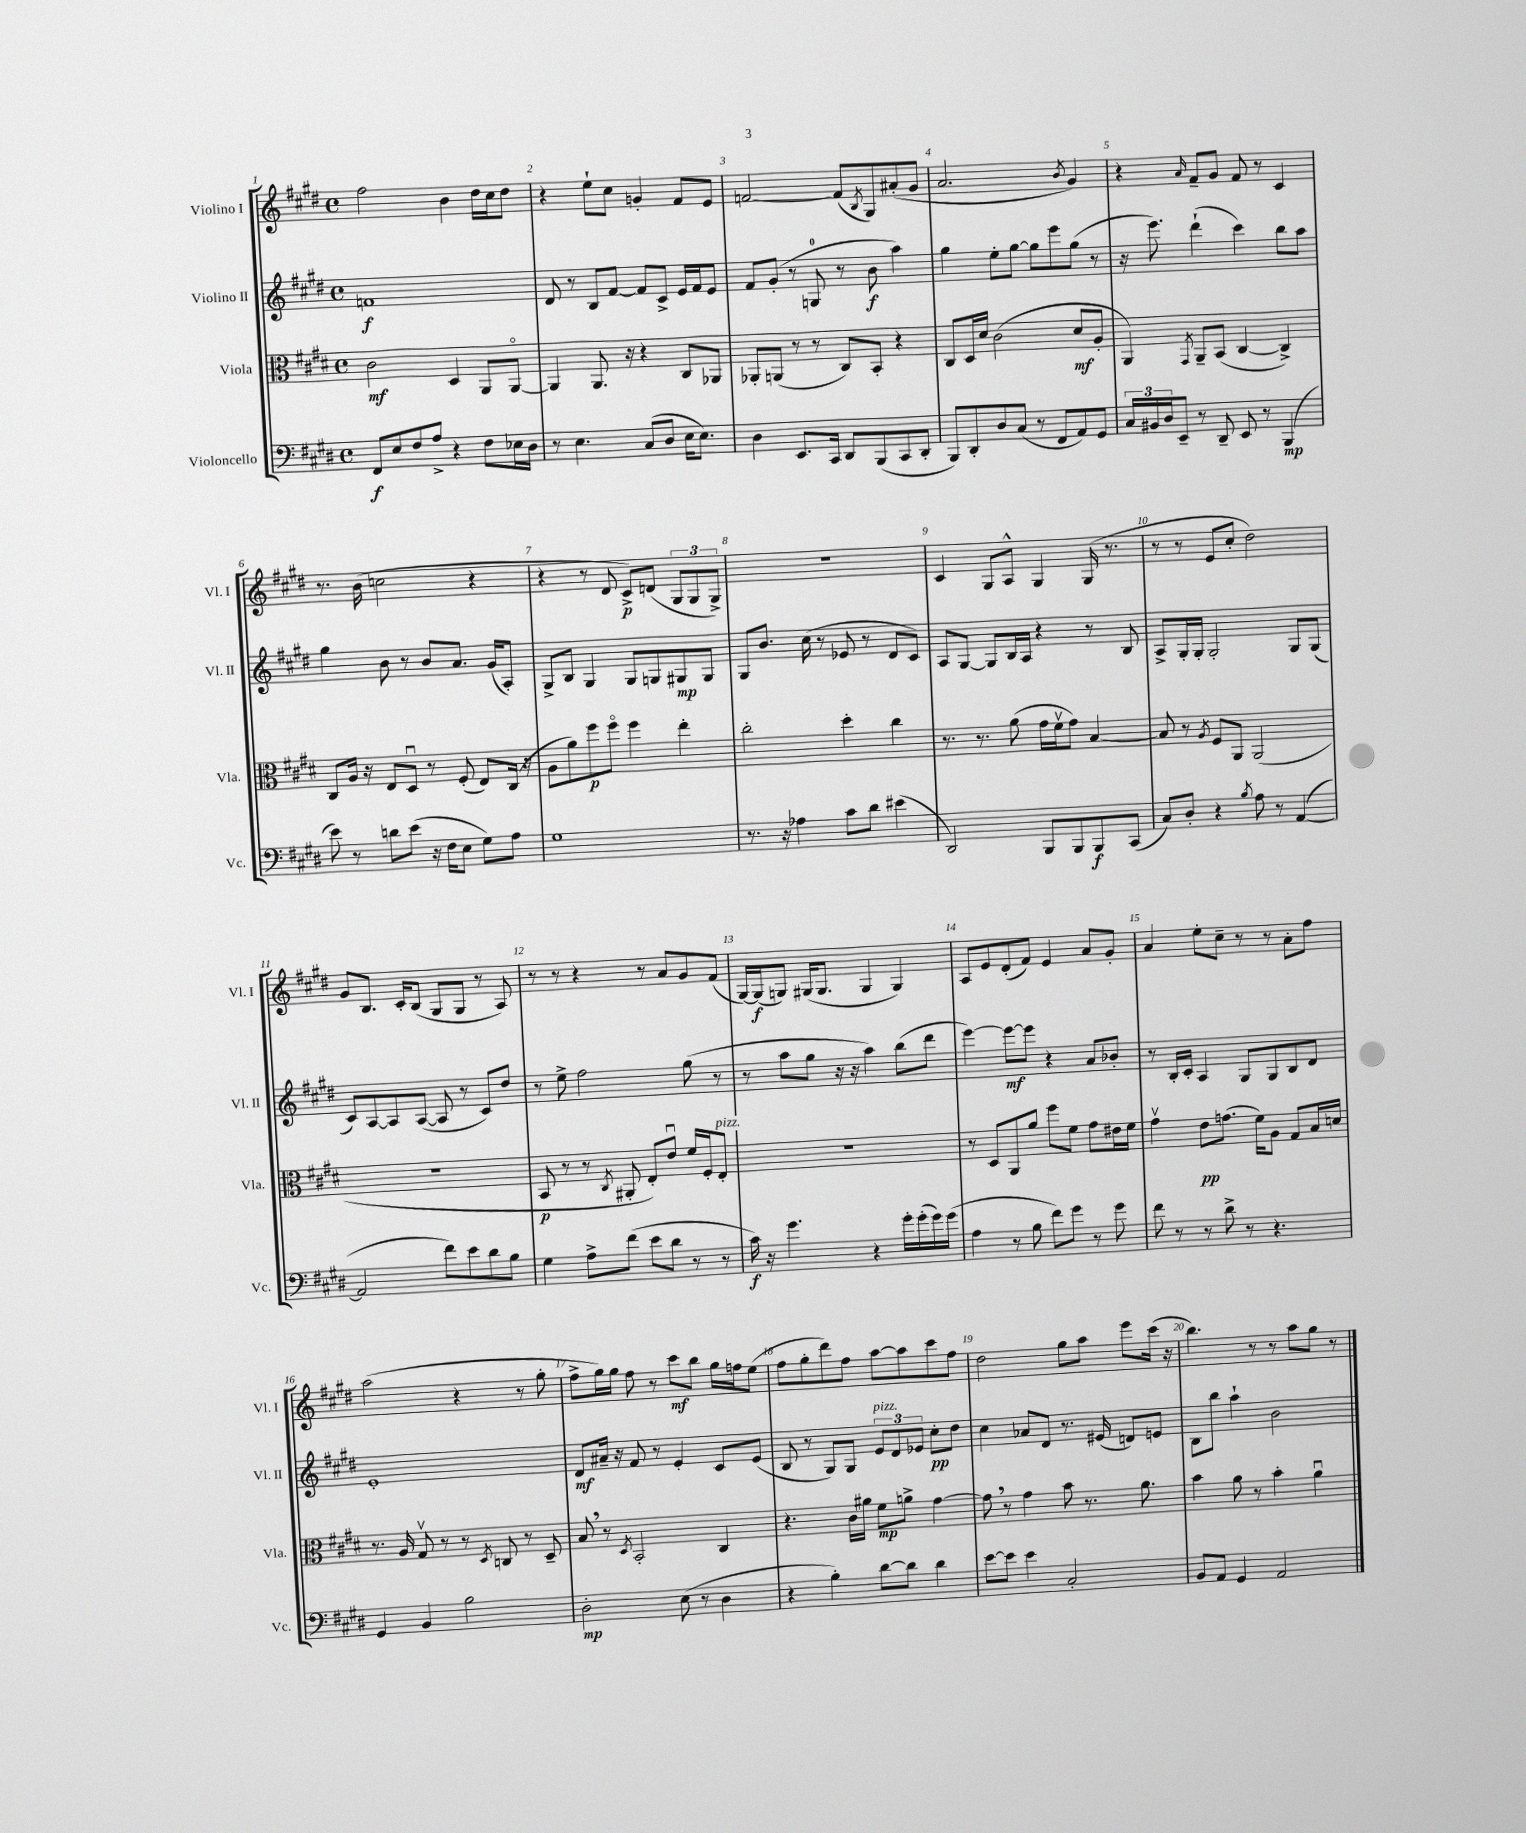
<<
\new StaffGroup <<
\new Staff = "s0" \with { instrumentName = "Violino I" shortInstrumentName = "Vl. I" } {
    \clef treble \key e \major \defaultTimeSignature \time 4/4
    fis''2 b'4 dis''16 cis''16 dis''8 |
    r4 e''8-! cis''8 g'4-. fis'8 e'8 |
    f'2~ f'8( \acciaccatura { b8 } gis8) ais'8-.( gis'8 |
    a'2. \acciaccatura { b'8 } gis'4) |
    r4 \grace { a'16 } fis'8-- gis'8 fis'8 r8 cis'4 |
    r8. b'16( c''2 r4 |
    r4 r8 dis'8 cis'8->\p) d'8( \tuplet 3/2 { gis8 gis8 gis8->) } |
    R1 |
    cis'4 gis8 a8-^ gis4 gis16( r8. |
    r8 r8 e'8 cis''8-. dis''2) |
    gis'8 b8. cis'16-. b8( gis8 gis8 r8 a8) |
    r8 r8 r4 r8 a'8 gis'8 fis'8( |
    gis16~) gis16\f( g8) gis16( gis8. gis4 gis4) |
    a8 e'8 dis'8-.( fis'8) e'4 a'8 gis'8-. |
    a'4 e''8-. cis''8-- r8 r8 a'8-. fis''8 |
    a''2( r4 r8 gis''8-. |
    fis''8-> gis''16) gis''16 fis''8 r8 cis'''8\mf b''8 gis''16 f''16 e''8( |
    fis''8 gis''8-. dis'''8) fis''8 a''8~ a''8 cis'''8 fis''8 |
    dis''2 gis''8 a''8 e'''8 cis'''16( r16 |
    b''4.) r8 r8 a''8 gis''8 r8 \bar "|." |
}
\new Staff = "s1" \with { instrumentName = "Violino II" shortInstrumentName = "Vl. II" } {
    \clef treble \key e \major \defaultTimeSignature \time 4/4
    f'1\f |
    dis'8 r8 b8 fis'8~ fis'8 cis'8-> e'16 fis'16 e'8 |
    fis'8 gis'8-.( r8 g8-0 r8 b'8\f a''4) |
    gis''4 e''8-. gis''8~ gis''8 e'''8 gis''8( r8 |
    r16 e'''8.) dis'''4-!( cis'''4) b''8 a''8 |
    gis''4 b'8 r8 b'8 a'8. gis'16( a8-.) |
    gis8-> b8 gis4 gis8 g8 gis8\mp gis8 |
    gis8 b'8. cis''16( r8 ees'8 r8 dis'8 cis'8) |
    a8 gis8~ gis8 b16 a16 r4 r8 b8 |
    a8-> gis16-. gis16-. gis2-. gis8 gis8( |
    cis'8) a8~ a8 a8~( a8 r8 cis'8) dis''8 |
    r8 e''8-> fis''2 gis''8( r8 |
    r8 a''8 gis''8 r16 r16 a''4) b''8( dis'''8 |
    e'''4~) e'''8~\mf e'''8 r4 a'8 bes'8-. |
    r8 b16-. cis'16-. a4 gis8 gis8 b8 dis'8 |
    e'1-. |
    dis'8\mf ais'16-- r16 fis'8 r8 e'4-. cis'8 e'8( |
    b8 r8 gis8) gis8 \tuplet 3/2 { e'8^\markup { \italic "pizz." } dis'8 ees'8 } cis''8-.\pp dis''8 |
    cis''4 aes'8 dis'8 r8. eis'16( d'8) e'8 |
    b8 b''8 a''4-! b'2 \bar "|." |
}
\new Staff = "s2" \with { instrumentName = "Viola" shortInstrumentName = "Vla." } {
    \clef alto \key e \major \defaultTimeSignature \time 4/4
    cis'2\mf dis4 a,8 a,8~\flageolet |
    a,4 a,8. r16 r4 cis8 aes,8 |
    aes,8-. a,8( r8 r8 cis8) b,8-. r4 |
    cis8 dis16 dis'16 cis'2( dis'8\mf a8-. |
    a,4) \acciaccatura { gis,8 } a,8-- b,8( cis4~ cis4->) |
    cis8 a16 r16 e8 dis8\downbow r8 fis8-.( e8) cis16( r16 |
    a8 a'8) fis''8\p fis''8\flageolet fis''4 e''4-. |
    cis''2-. dis''4-. cis''4 |
    r8. r8. a'8( gis'16 fis'16\upbow gis'8) b4~ |
    b8 r8 \acciaccatura { a8 } fis8 a,8 a,2( |
    R1 |
    b,8\p r8 r8 \acciaccatura { cis8 } ais,8-. e8-.) e'8\downbow fis'16 fis16-. e8-.^\markup { \italic "pizz." } |
    R1 |
    r8 dis8 a,8 a'8 fis''8 fis'8 gis'8 eis'16 fis'16 |
    gis'4\upbow e'8\pp g'8.( fis'16) a8 gis8 b16 d'16 |
    r8. a16 gis8\upbow r8 r8 \acciaccatura { dis8 } c8 r8 dis8-- |
    b8 \breathe r8 \acciaccatura { dis8 } b,2-. cis4 |
    r4. cis'16 ais'16 fis'8\mp a'8-> gis'4~ |
    gis'8 \breathe r8 gis'4 b'8 r8. a'8. |
    b'4 a'8 r8 b'4-. a'4\downbow \bar "|." |
}
\new Staff = "s3" \with { instrumentName = "Violoncello" shortInstrumentName = "Vc." } {
    \clef bass \key e \major \defaultTimeSignature \time 4/4
    fis,8\f e8 fis8 a8-> r4 fis8 ees16 dis16 |
    r8 e4. cis8( dis8 e16 e8.) |
    dis4 e,8. cis,16 dis,8 b,,8( cis,8 dis,8-. |
    b,,8) dis,8-. dis8 cis8( r8 fis,8 a,8) gis,8 |
    \tuplet 3/2 { cis16 bis,16 dis16 } e,8-- r8 dis,8-- e,8 r8 b,,4\mp( |
    e'8) r8 d'8 e'8( r16 fis16 e8 gis8) a8 |
    gis1 |
    r8. r16 aes4 cis'8 dis'8 eis'4( |
    dis,2) b,,8 b,,8 b,,8\f cis,8( |
    cis8) dis8-. r4 \acciaccatura { b8 } a8 r8 a,4~( |
    a,2 fis'8) e'8 dis'8 b8 |
    gis4 a8-> fis'8( e'8 dis'8 r8 r8 |
    cis'16\f) r16 gis'4. r4 gis'16-. gis'16-.( gis'16) gis'16( |
    a4 r8 b8 fis'8) gis'8 r8 gis'8 |
    fis'8 r8 r8 dis'8-> r8 r4. |
    gis,4 b,4 b2 |
    dis2-.\mp e8( r8 dis4 |
    r4 b4-.) dis'8~ dis'8 dis'4 |
    e'8~ e'8 e'4 cis2-. |
    b,8 a,8 gis,4 a,2 \bar "|." |
}
>>
>>
\layout { \context { \Score \override BarNumber.break-visibility = ##(#f #t #t) barNumberVisibility = #all-bar-numbers-visible } }
